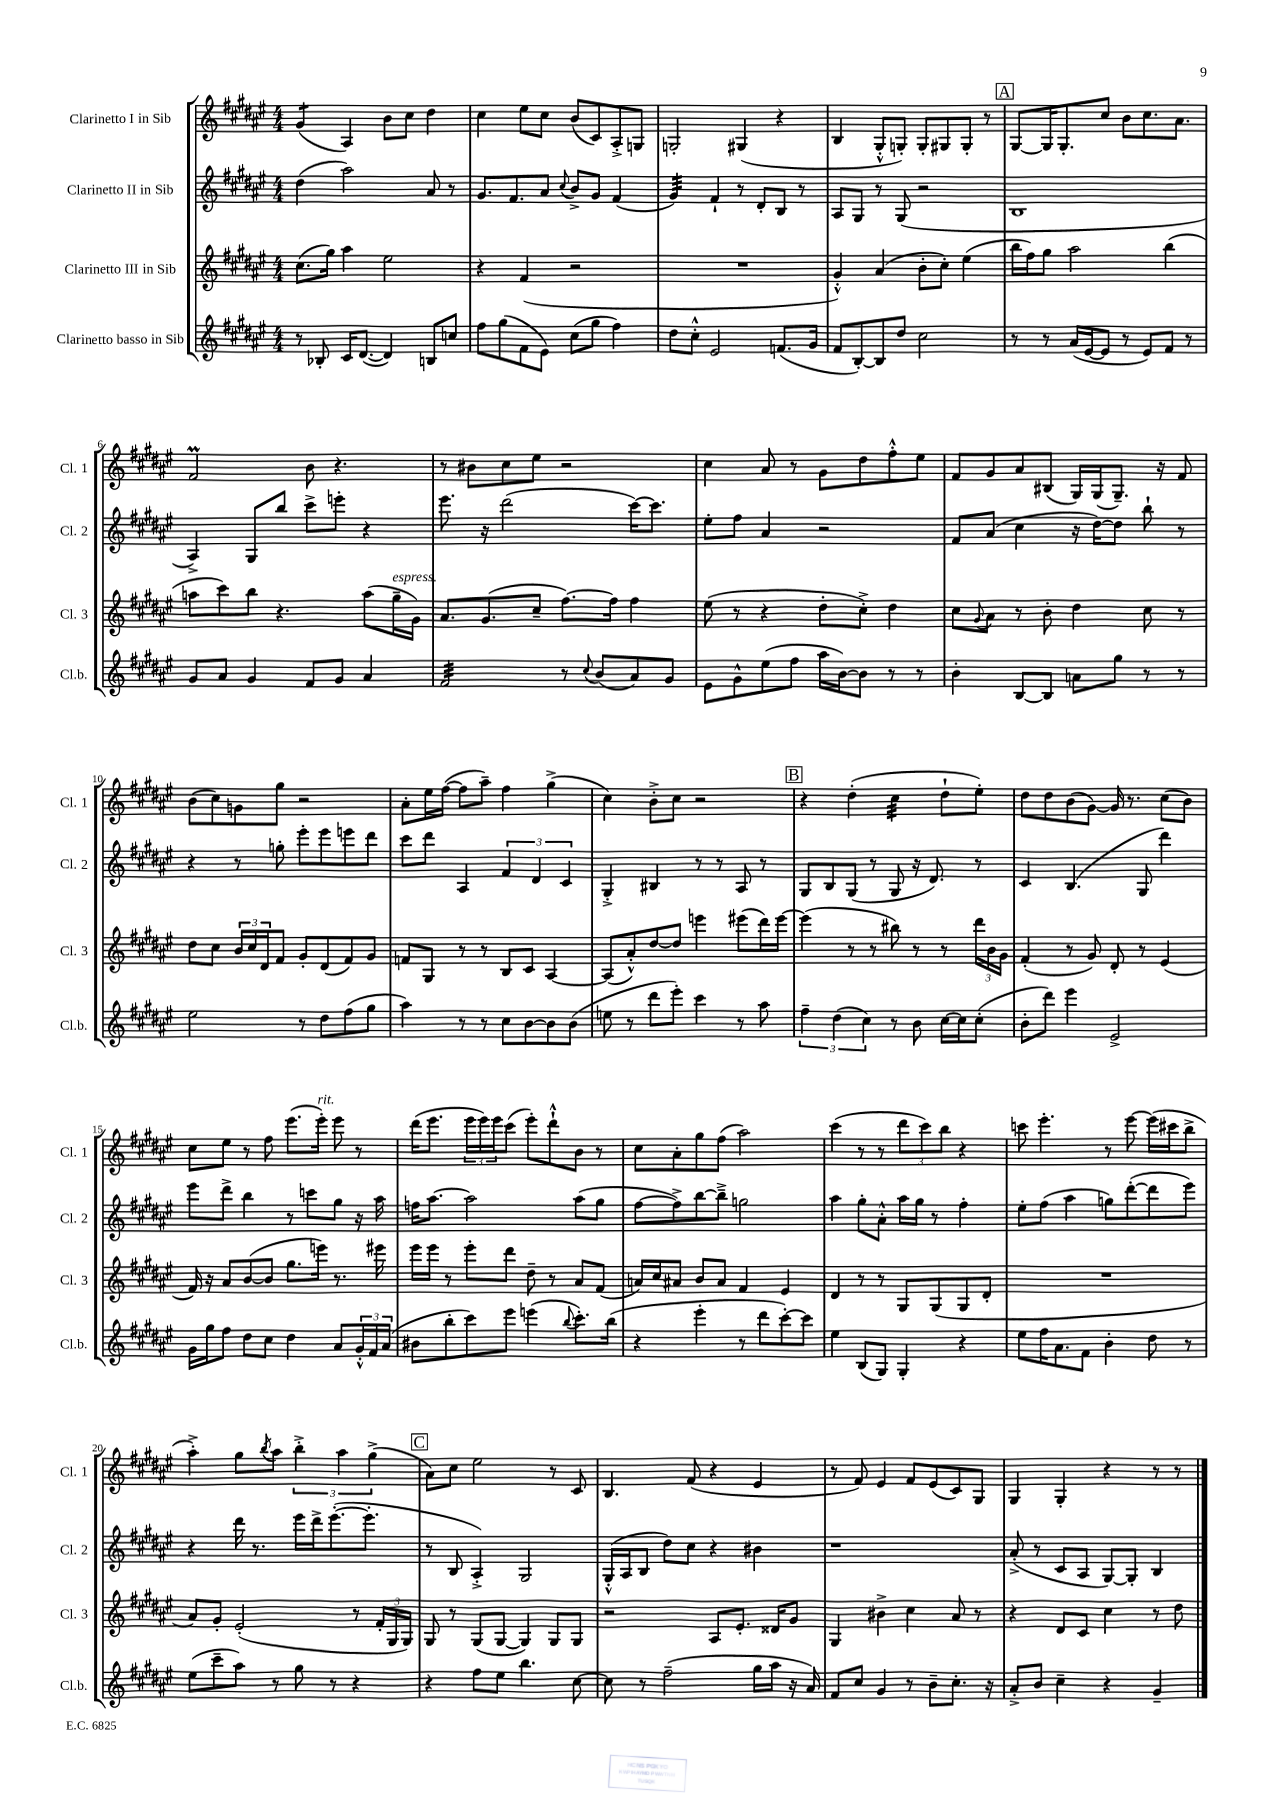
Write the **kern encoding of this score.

**kern	**kern	**kern	**kern
*staff4	*staff3	*staff2	*staff1
*clefG2	*clefG2	*clefG2	*clefG2
*k[f#c#g#d#a#e#]	*k[f#c#g#d#a#e#]	*k[f#c#g#d#a#e#]	*k[f#c#g#d#a#e#]
*M4/4	*M4/4	*M4/4	*M4/4
8r	(8.cc#	(4dd#	(4g#
8B-'	.	.	.
.	16gg#)	.	.
16c#	4aa#	2aa#)	4A#)
([8.d#	.	.	.
4d#])	2ee#	.	8b
.	.	.	8cc#
8B	.	8a#	4dd#
8cc	.	8r	.
=	=	=	=
8ff#	4r	8.g#	4cc#
(8gg#	.	.	.
.	.	8.f#	.
8f#	(4f#	.	8ee#
8e#)	.	8a#	8cc#
.	.	8qqcc#	.
(8cc#	2r	8b^	(8b
8gg#	.	8g#	8c#)
4ff#)	.	(4f#	8A#'^
.	.	.	8G
=	=	=	=
8dd#	1r	4g#)	2G'
8cc#'^^	.	.	.
2e#	.	4f#`	.
.	.	8r	(4G#
.	.	8d#'	.
(8.f	.	8B	4r
.	.	8r	.
16g#	.	.	.
=	=	=	=
8f#	4g#'^^)	8A#	4B
[8B')	.	8G#	.
8B]	(4a#	8r	8G#'^^
8dd#	.	(8G#	8G')
2cc#	8b'	2r	8G'
.	8cc#')	.	8G#
.	(4ee#	.	8G#'
.	.	.	8r
=	=	=	=
8r	16bb	1B	[8G#
.	16ff#)	.	.
8r	8gg#	.	16G#]
.	.	.	8.G#'
(16a#	2aa#	.	.
[16e#	.	.	.
8e#]	.	.	8cc#
8r	.	.	8b
8e#)	.	.	8.cc#
8f#	(4bb	.	.
.	.	.	8.a#
8r	.	.	.
=	=	=	=
8g#	8aa	4A#^)	2f#
8a#	8ccc#)	.	.
4g#	8bb	8G#	.
.	4.r	8bb	.
8f#	.	8ccc#^	8b
8g#	.	8eee'	4.r
4a#	(8aa	4r	.
.	16gg#~	.	.
.	16g#)	.	.
=	=	=	=
2f#	8.a#	8.eee#	8r
.	.	.	8b#
.	(8.g#	16r	.
.	.	(2ddd#	8cc#
.	8cc#~	.	8ee#
8r	[8.ff#)	.	2r
8qqcc#	.	.	.
(8b	.	.	.
.	16ff#]	.	.
8a#)	4ff#	[16ccc#)	.
.	.	8.ccc#]	.
8g#	.	.	.
=	=	=	=
8e#	(8ee#	8ee#'	4cc#
8g#^^	8r	8ff#	.
(8ee#	4r	4a#	8a#
8ff#	.	.	8r
16aa#	8dd#'	2r	8g#
[16b)	.	.	.
8b]	8cc#'^)	.	8dd#
8r	4dd#	.	8ff#'^^
8r	.	.	8ee#
=	=	=	=
4b'	8cc#	8f#	8f#
.	8qqg#	.	.
.	8a#	(8a#	8g#
[8B	8r	4cc#	8a#
8B]	8b'	.	(8B#
8a	4dd#	16r	16G#)
.	.	[16dd#)	(16G#
8gg#	.	8dd#]	8.G#~)
8r	8cc#	8bb`	.
.	.	.	16r
8r	8r	8r	8f#
=	=	=	=
2ee#	8dd#	4r	(8b
.	8cc#	.	8cc#)
.	24b	8r	8g
.	24cc#	.	.
.	24d#	.	.
.	8f#	8gg'	8gg#
8r	8g#'	8eee#'	2r
8dd#	(8d#	8eee#	.
(8ff#	8f#)	8eee	.
8gg#	8g#	8ddd#	.
=	=	=	=
4aa#)	8f	8ccc#	8a#'
.	8G#	8ddd#	16ee#
.	.	.	([16ff#
8r	8r	4A#	8ff#]
8r	8r	.	8aa#~)
8cc#	8B	6f#	4ff#
[8b	8c#	.	.
.	.	6d#	.
8b]	[4A#	.	(4gg#^
.	.	6c#	.
(8b	.	.	.
=	=	=	=
8ee	(8A#]	4G#'^	4cc#)
8r	8a#'^^)	.	.
8ddd#	[8dd#	4B#	8b'^
8eee#')	8dd#]	.	8cc#
4ccc#	4eee	8r	2r
.	.	8r	.
8r	(8eee#	8A#	.
8aa#	16ddd#)	8r	.
.	[16eee#	.	.
=	=	=	=
6ff#~	(4eee#]	8G#	4r
.	.	8B	.
(6dd#	.	.	.
.	8r	(8G#	(4dd#'
6cc#)	.	.	.
.	8r	8r	.
8r	8bb#)	8G#	4cc#
8b	8r	16r	.
.	.	8.d#)	.
[16cc#	8r	.	8dd#`
16cc#]	.	.	.
(8cc#'	24ddd#	8r	8ee#')
.	24b	.	.
.	24g#	.	.
=	=	=	=
8b'	(4f#'	4c#	8dd#
8ddd#)	.	.	8dd#
4eee#	8r	(4.B	(8b
.	8g#)	.	[8g#)
2e#^	8d#'	.	16g#]
.	.	.	8.r
.	8r	8G#	.
.	(4e#	4ddd#)	(8cc#
.	.	.	8b)
=	=	=	=
16g#	16f#)	8eee#	8cc#
16gg#	16r	.	.
8ff#	8a#	8ddd#^	8ee#
8dd#	([8b	4bb	8r
8cc#	8b]	.	8ff#
4dd#	8.gg#	8r	(8.eee#
.	.	8ccc	.
.	16eee)	.	16eee#')
8a#	8.r	8gg#	8eee#
24g#'^^	.	16r	8r
24f#	.	.	.
.	16eee#	16aa#	.
(24a#	.	.	.
=	=	=	=
8b#	16eee#	16ff	(16ddd#
.	16eee#	[8.aa#	8.eee#
8bb'	8r	.	.
8ccc#)	8eee#'	2aa#]	24eee#
.	.	.	24eee#)
.	.	.	24eee#
8eee#	8ddd#	.	(8ccc#
(4eee	8dd#~	.	8eee#')
.	8r	.	8ddd#`^^
8qqbb	.	.	.
8.ccc#')	8a#	(8aa#	8b
.	(8f#	8gg#	8r
(16bb	.	.	.
=	=	=	=
4r	16a)	[8ff#	8cc#
.	16cc#	.	.
.	8a#	8ff#^])	8a#'
4eee#'	8b	[8bb	8gg#
.	8a#	8bb~^]	(8ff#
8r	4f#	2gg	2aa#)
8ddd#	.	.	.
[8ccc#')	4e#	.	.
8ccc#]	.	.	.
=	=	=	=
4ee#	4d#	4aa#	(4ccc#
(8B	8r	8gg#'	8r
8G#)	8r	8a#'^^	8r
4G#'	8G#	16aa#	12ddd#
.	.	16gg#	.
.	.	.	12ccc#)
.	(8G#	8r	.
.	.	.	12bb
4r	8G#	4ff#'	4r
.	8d#'	.	.
=	=	=	=
8ee#	1r	8ee#'	8ccc
16ff#	.	(8ff#	4.eee#'
8.a#	.	.	.
.	.	4aa#	.
8f#	.	.	.
4b'	.	8gg)	8r
.	.	([8ddd#'	[8eee#
8dd#	.	8ddd#]	(16eee#]
.	.	.	16ccc#
8r	.	8eee#)	8bb^
=	=	=	=
(8ee#	8a#)	4r	4aa#'^)
8ccc#~	8g#'	.	.
8aa#)	(2e#'	16ddd#	8gg#
.	.	8.r	.
.	.	.	8qbb
8r	.	.	8aa#
8gg#	.	16eee#	6bb'^
.	.	16ddd#^	.
8r	.	([8.eee#'	.
.	.	.	6aa#
4r	8r	.	.
.	.	8.eee#']	.
.	.	.	(6gg#^
.	24f#'	.	.
.	24G#	.	.
.	24G#)	.	.
=	=	=	=
4r	8G#	8r	8a#)
.	8r	8B	8cc#
8ff#	(8G#	4A#'^)	2ee#
8ee#	[8G#	.	.
4.bb	4G#])	2G#	.
.	8G#	.	8r
[8cc#	8G#	.	8c#
=	=	=	=
8cc#]	2r	(16G#'^^	4.B
.	.	16A#	.
8r	.	8B	.
(2ff#~	.	8dd#)	.
.	.	8cc#	(8f#
.	8A#	4r	4r
.	8.e#'	.	.
16gg#	.	4b#	4e#
16aa#	16d##	.	.
16r	8g#	.	.
16a#)	.	.	.
=	=	=	=
8f#	4G#	1r	8r
8cc#	.	.	8f#)
4g#	4b#^	.	4e#
8r	4cc#	.	8f#
8b~	.	.	(8e#
8.cc#'	8a#	.	8c#)
.	8r	.	8G#
16r	.	.	.
=	=	=	=
8a#'^	4r	(8a#'^	4G#
8b	.	8r	.
4cc#~	8d#	8c#	4G#'
.	8c#	8A#	.
4r	4cc#	[8G#)	4r
.	.	8G#']	.
4g#~	8r	4B	8r
.	8dd#	.	8r
==	==	==	==
*-	*-	*-	*-
